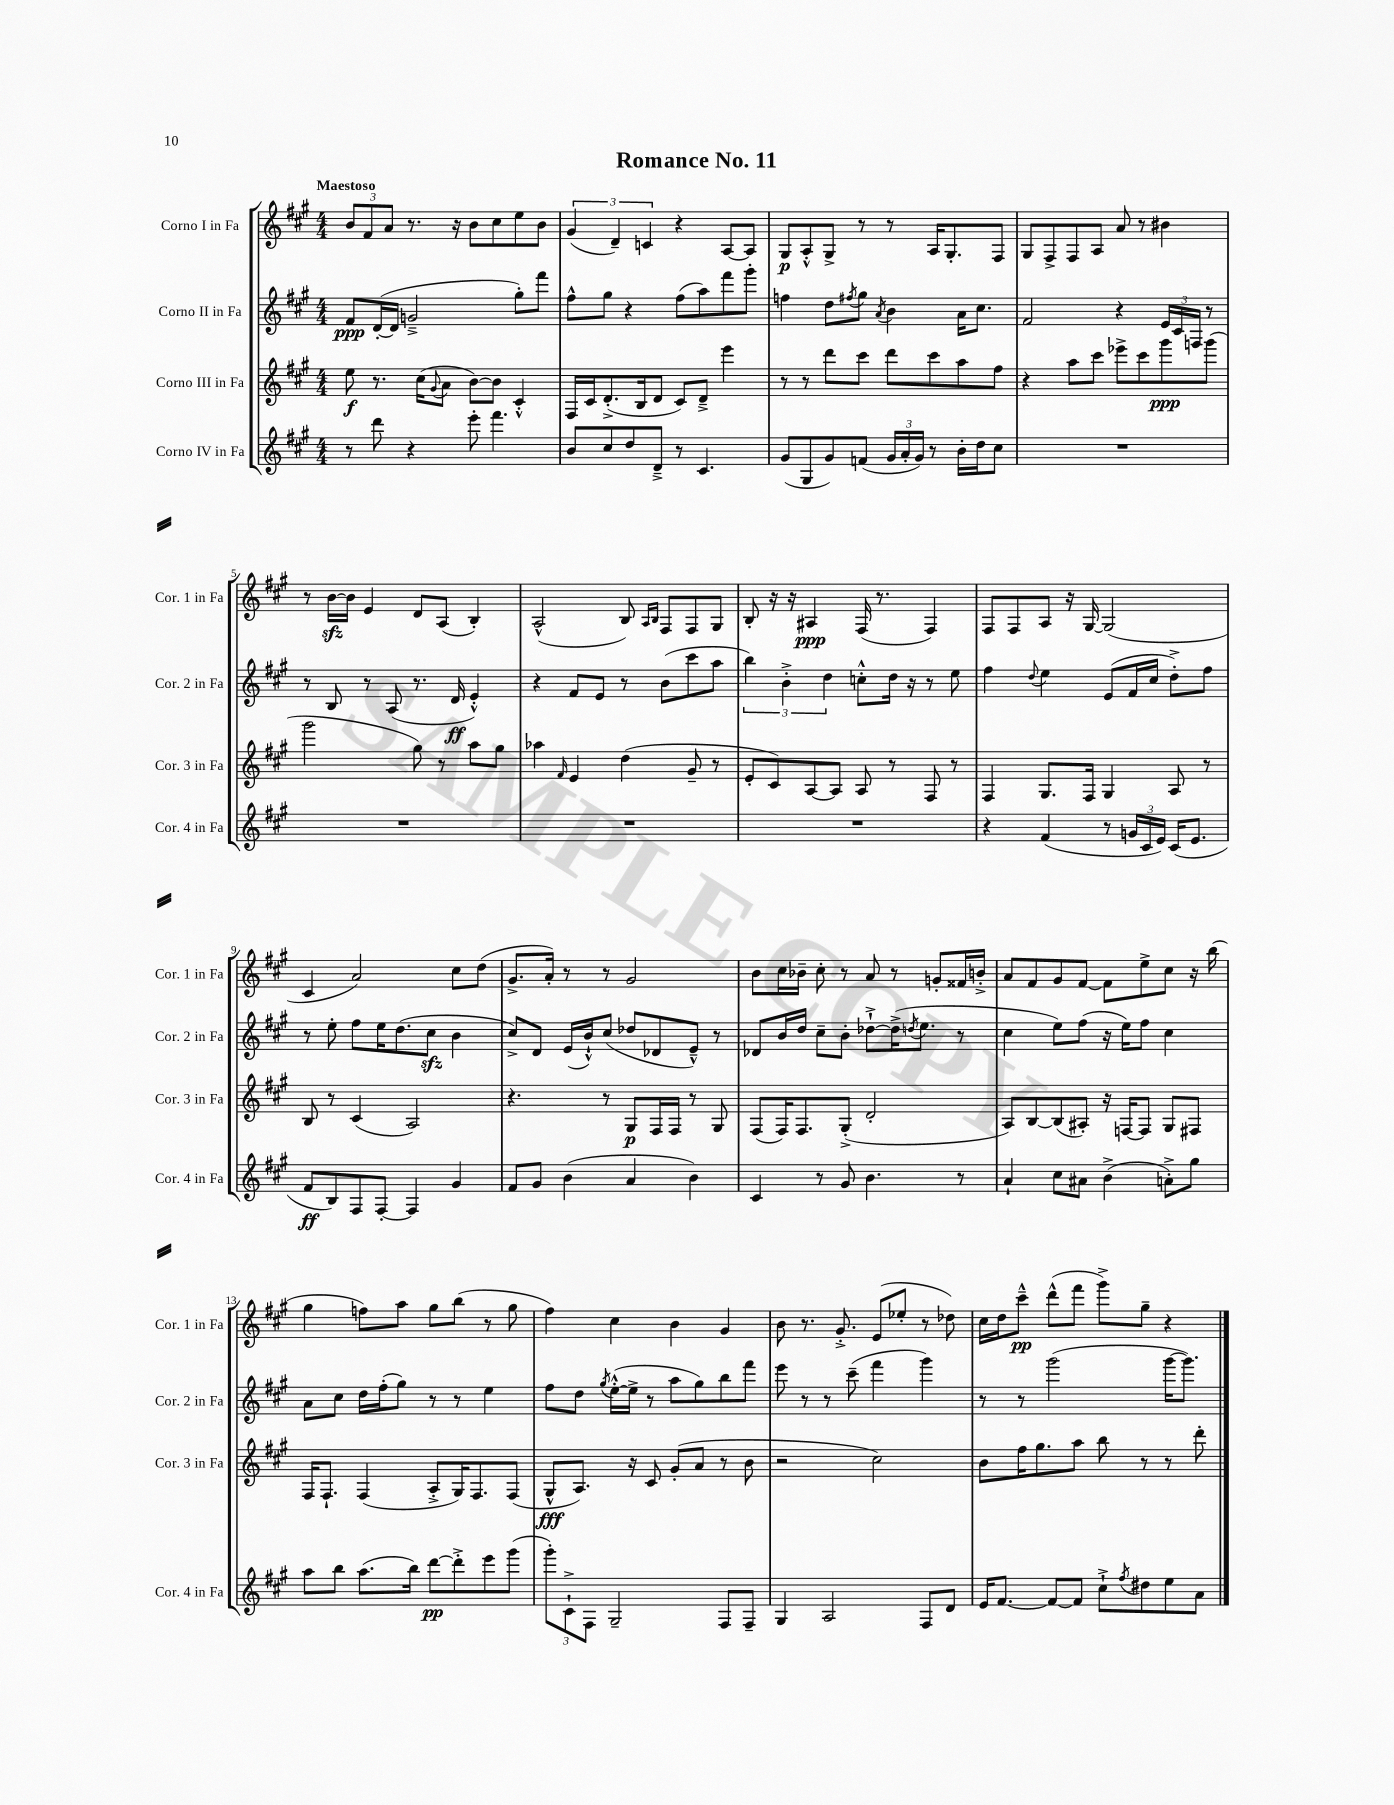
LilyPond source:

\header { title = "Romance No. 11" }
<<
\new StaffGroup <<
\new Staff = "s0" \with { instrumentName = "Corno I in Fa" shortInstrumentName = "Cor. 1 in Fa" } {
    \clef treble \key a \major \numericTimeSignature \time 4/4 \tempo "Maestoso"
    \tuplet 3/2 { b'8 fis'8 a'8 } r8. r16 b'8 cis''8 e''8 b'8 |
    \tuplet 3/2 { gis'4( d'4--) c'4 } r4 a8~ a8 |
    gis8\p a8-.-^ gis8-> r8 r8 a16 gis8.-. fis8 |
    gis8 fis8-> fis8 a8 a'8 r8 bis'4 |
    r8 b'16~\sfz b'16 e'4 d'8 a8( b4-.) |
    a2-^( b8) \grace { a16 b16 } fis8 fis8 gis8 |
    b8-. r16 r16 ais4\ppp fis16( r8. fis4) |
    fis8 fis8 a8 r16 gis16~ gis2( |
    cis'4 a'2) cis''8 d''8( |
    gis'8.-> a'16-.) r8 r8 gis'2 |
    b'8 cis''16 bes'16-- cis''8-. r8 a'8 r8 g'8-. fisis'16 b'16-.-> |
    a'8 fis'8 gis'8 fis'8~ fis'8 e''8-> cis''8 r16 b''16( |
    gis''4 f''8) a''8 gis''8 b''8( r8 gis''8 |
    fis''4) cis''4 b'4 gis'4 |
    b'8 r8. gis'8.-.-> e'8( ees''8-. r8 des''8) |
    cis''16 d''16 cis'''8---^\pp d'''8-^( fis'''8 gis'''8->) gis''8-- r4 \bar "|." |
}
\new Staff = "s1" \with { instrumentName = "Corno II in Fa" shortInstrumentName = "Cor. 2 in Fa" } {
    \clef treble \key a \major \numericTimeSignature \time 4/4
    fis'8\ppp d'16~-.( d'16 g'2---> gis''8-.) fis'''8 |
    fis''8-^ gis''8 r4 fis''8( a''8) fis'''8 gis'''8-. |
    f''4 d''8 \acciaccatura { fis''8 } gis''8 \acciaccatura { a'8 } b'4 a'16 cis''8. |
    fis'2 r4 \tuplet 3/2 { e'16 cis'16 f16 } r8 |
    r8 b8 r8 a8( r8. d'16\ff e'4-.-^) |
    r4 fis'8 e'8 r8 b'8( cis'''8 a''8 |
    \tuplet 3/2 { b''4) b'4-.-> d''4 } c''8-.-^ d''16 r16 r8 e''8 |
    fis''4 \appoggiatura { d''8 } e''4 e'8( fis'16 cis''16 d''8-.->) fis''8 |
    r8 e''8-. fis''8 e''16 d''8.( cis''8\sfz b'4 |
    cis''8->) d'8 e'16( b'16-!-^) cis''8( des''8 des'8 e'8---^) r8 |
    des'8 b'16 d''16 cis''8-- b'8-. des''8~-!-> des''16->( \acciaccatura { d''8 } e''8. r8 |
    cis''4 e''8) fis''8( r16 e''16) fis''8 cis''4 |
    a'8 cis''8 d''16 fis''16-.( gis''8) r8 r8 e''4 |
    fis''8 d''8 \acciaccatura { gis''8 } e''16~-.-^( e''16-> r8 a''8 gis''8) b''8 fis'''8 |
    e'''8 r8 r8 cis'''8--( fis'''4 gis'''4) |
    r8 r8 gis'''2( gis'''16~ gis'''8.) \bar "|." |
}
\new Staff = "s2" \with { instrumentName = "Corno III in Fa" shortInstrumentName = "Cor. 3 in Fa" } {
    \clef treble \key a \major \numericTimeSignature \time 4/4
    e''8\f r8. cis''16( \appoggiatura { gis'8 } a'8 b'8~) b'8 cis'4-.-^ |
    fis16 cis'16 d'8.-.->( b16 d'8 cis'8) d'8---> e'''4 |
    r8 r8 d'''8 cis'''8 d'''8 cis'''8 a''8 fis''8 |
    r4 a''8 cis'''8 ees'''8-> cis'''8 gis'''8\ppp gis'''8( |
    gis'''2 gis''8) r8 a''8 gis''8 |
    aes''4 \grace { fis'16 } e'4 d''4( gis'8-- r8 |
    e'8-. cis'8) a8~ a8 a8 r8 fis8 r8 |
    fis4 gis8. fis16 gis4 a8 r8 |
    b8 r8 cis'4( a2) |
    r4. r8 gis8\p fis16 fis16 r8 gis8 |
    fis8( fis16) fis8. gis8-.->( d'2-. |
    a8) b8~ b8( ais8-.) r16 f16~ f8 gis8 fis8 |
    fis16 fis8.-! fis4( a8-.-> gis16) fis8. fis8( |
    gis8-^\fff a8.) r16 cis'8 gis'8-.( a'8 r8 b'8 |
    r2 cis''2) |
    b'8 fis''16 gis''8. a''8 b''8 r8 r8 d'''8-. \bar "|." |
}
\new Staff = "s3" \with { instrumentName = "Corno IV in Fa" shortInstrumentName = "Cor. 4 in Fa" } {
    \clef treble \key a \major \numericTimeSignature \time 4/4
    r8 d'''8 r4 e'''8-. fis'''4. |
    b'8 cis''8 d''8 d'8---> r8 cis'4. |
    gis'8( gis8 gis'8) f'8( \tuplet 3/2 { gis'16 a'16-. gis'16) } r8 b'16-. d''16 cis''8 |
    R1 |
    R1 |
    R1 |
    R1 |
    r4 fis'4( r8 \tuplet 3/2 { g'16 cis'16 e'16) } cis'16( e'8. |
    fis'8\ff b8) fis8 fis8~-. fis4 gis'4 |
    fis'8 gis'8 b'4( a'4 b'4) |
    cis'4 r8 gis'8 b'4. r8 |
    a'4-! cis''8 ais'8 b'4->( a'8-.->) gis''8 |
    a''8 b''8 a''8.( b''16) d'''8~\pp d'''8-.-> e'''8 gis'''8( |
    \tuplet 3/2 { gis'''8-.) cis'8-!-> fis8 } gis2-- fis8 fis8-- |
    gis4 a2 fis8 d'8 |
    e'16 fis'8.~ fis'8~ fis'8 cis''8-!-> \acciaccatura { fis''8 } dis''8 e''8 a'8 \bar "|." |
}
>>
>>
